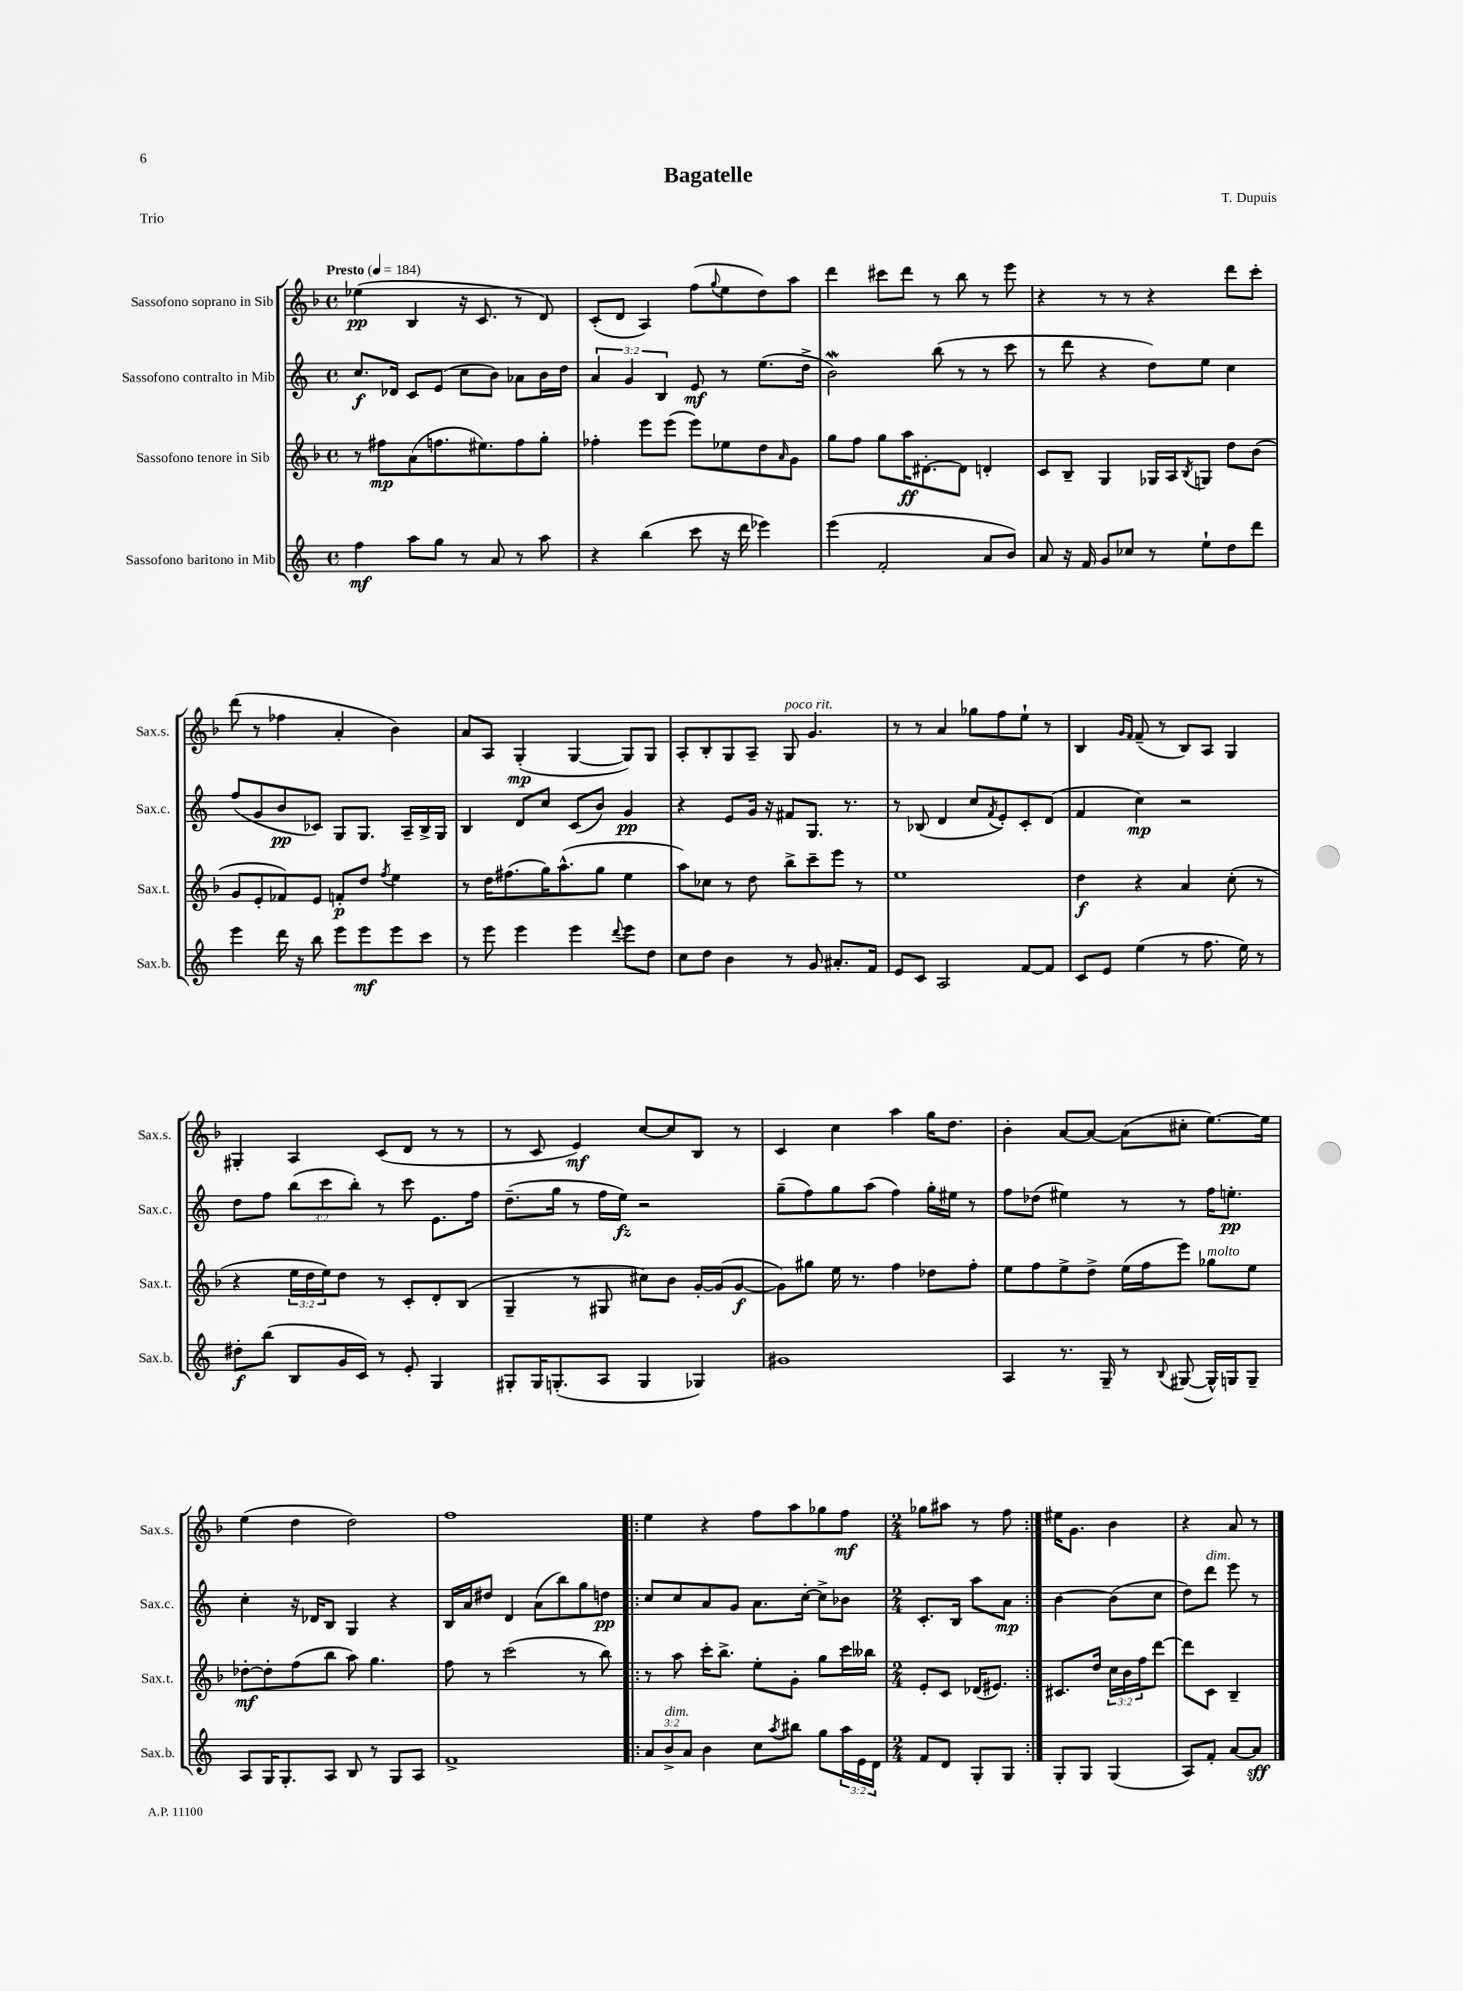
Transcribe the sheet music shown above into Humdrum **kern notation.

**kern	**kern	**kern	**kern
*staff4	*staff3	*staff2	*staff1
*clefG2	*clefG2	*clefG2	*clefG2
*k[]	*k[b-]	*k[]	*k[b-]
*M4/4	*M4/4	*M4/4	*M4/4
*met(c)	*met(c)	*met(c)	*met(c)
*MM184	*MM184	*MM184	*MM184
4ff	8r	8.cc	(4ee-
.	8ff#	.	.
.	.	16d-	.
8aa	(8a	8c	4B-
8gg	8.ff	(8e	.
8r	.	8cc	16r
.	8.ee#)	.	8.c
8a	.	8b)	.
8r	8ff	8a-	8r
8aa	8gg'	16b	8d)
.	.	16dd	.
=	=	=	=
4r	4ff-'	6a	(8c'
.	.	.	8d
.	.	6g	.
(4bb	8eee	.	4A)
.	.	6B	.
.	(8eee	.	.
8ccc	8eee)	8e	(8ff
.	.	.	8qqgg
16r	8ee-	8r	8ee
16ddd	.	.	.
4eee-)	8dd	(8.ee	8dd)
.	16qqa	.	.
.	8g	.	8aa
.	.	16dd^	.
=	=	=	=
(4eee	8gg	2b)	4ddd
.	8ff	.	.
2f'	8gg	.	8ccc#
.	16aa	.	8ddd
.	[8.d#'	.	.
.	.	(8bb	8r
.	8d#]	8r	8bb-
8a	4d'	8r	8r
8b)	.	8ccc	8eee
=	=	=	=
8a	8c	8r	4r
16r	8B-~	8ddd	.
16f	.	.	.
8g	4G	4r	8r
8cc-	.	.	8r
8r	16G-	8dd)	4r
.	16A	.	.
.	8qB-	.	.
8ee`	8G	8ee	.
8dd	8dd	4cc	8ddd
8ddd	(8b-	.	8ccc'
=	=	=	=
4eee	8g	(8ff	(8ddd
.	8e'	8g	8r
16ddd	8f-)	8b	4ff-
16r	.	.	.
8bb	8e	8c-)	.
8eee	8f'	8G	4a'
8eee	8dd	8.G	.
.	8qff	.	.
8eee	4ee	.	4b-)
.	.	16A~	.
8ccc	.	16B^	.
.	.	16G	.
=	=	=	=
8r	8r	4B	8a
8eee	16dd	.	8A
.	(8.ff#	.	.
4eee	.	8d	(4G'
.	16gg)	8cc	.
.	(8.aa^^	.	.
4eee	.	(8c	[4G
.	8gg	8b)	.
8qqddd	.	.	.
8eee	4ee	4g	8G])
8dd	.	.	8G
=	=	=	=
8cc	8aa)	4r	8A'
8dd	8cc-	.	8B-'
4b	8r	8e	8G
.	8dd	16g	8A~
.	.	16r	.
8r	8bb-^	8f#	8G
8g	8ccc~	8.G	4.g
8.a#'	8eee	.	.
.	.	8.r	.
.	8r	.	.
16f	.	.	.
=	=	=	=
8e	1ee	8r	8r
8c	.	(8B-	8r
2A	.	4d	4a
.	.	8cc	8gg-
.	.	8qf	.
.	.	8e')	8ff
[8f	.	8c'	8ee`
8f]	.	(8d	8r
=	=	=	=
8c	4dd	4f	4B-
8e	.	.	.
.	.	.	16qqg
.	.	.	16qqf
(4ee	4r	4cc)	(8f~
.	.	.	8r
8r	4a	2r	8B-)
8.ff	.	.	8A
.	(8cc'	.	4G
16ee)	.	.	.
8r	8r	.	.
=	=	=	=
8dd#'	4r	8dd	4G#'
(8bb	.	8ff	.
8B	24ee	(12bb	4A
.	24dd	.	.
.	24ee)	12ccc	.
16g	8dd	.	.
.	.	12bb')	.
16c)	.	.	.
8r	8r	8r	(8c
8e'	8c'	8ccc	8d
4G	8d'	8.e	8r
.	(8B-	.	8r
.	.	16ff	.
=	=	=	=
8G#'	4G~	(8.dd~	8r
16G#	.	.	8c
(8.G'	.	16gg	.
.	8r	8r	4e)
8A	8G#	16ff	.
.	.	16ee)	.
4G	8cc#)	2r	[8cc
.	8b-	.	8cc]
4G-)	[16g'	.	8B-
.	(16g]	.	.
.	[8g	.	8r
=	=	=	=
1g#	8g])	(8gg~	4c
.	8gg#	8ff)	.
.	16ee	8gg	4cc
.	8.r	.	.
.	.	(8aa	.
.	4ff	4ff)	4aa
.	8dd-	16gg'	16gg
.	.	16ee#	8.dd
.	8ff'	8r	.
=	=	=	=
4A	8ee	8ff	4b-'
.	8ff	(8dd-	.
8.r	8ee^	4ee#)	[8a
.	8dd^	.	8a_
16G~	.	.	.
8r	(16ee	8r	(8a]
.	16ff	.	.
8qqB	.	.	.
([8G#	8eee)	8r	8cc#'
16G#^^])	8gg-	16ff	[8.ee)
16G	.	8.ee'	.
8G~	8ee	.	.
.	.	.	16ee]
=	=	=	=
8A	[8dd-'	4cc'	(4ee
16G	8dd-']	.	.
8.G'	.	.	.
.	(8ff	16r	4dd
.	.	16d-	.
8A	8bb-	8B	.
8B	8aa)	4G	2dd)
8r	4.gg	.	.
8G	.	4r	.
8A	.	.	.
=	=	=	=
1f^	8ff	16B	1ff
.	.	16a	.
.	8r	8dd#	.
.	(2ccc	4d	.
.	.	(8a	.
.	.	8bb)	.
.	8r	8gg	.
.	8bb-)	8dd	.
=!|:	=!|:	=!|:	=!|:
12a	8r	8cc	4ee
12b^	.	.	.
.	8aa	8cc	.
12a	.	.	.
4b	16ccc'	8a	4r
.	8.bb-^	.	.
.	.	8g	.
8cc	8ee'	8.a	8ff
8qaa	.	.	.
8bb#	8g'	.	8aa
.	.	[16cc'	.
8gg	8gg	8cc^]	8gg-
24aa	16ccc	8b-	8ff
24e	.	.	.
.	16bb--	.	.
24d	.	.	.
=	=	=	=
*M2/4	*M2/4	*M2/4	*M2/4
8f	8e'	8.c'	8gg-
8d	8c	.	8aa#
.	.	16B	.
8G'	(16d-	8aa	8r
.	8.e#)	.	.
8G	.	8a	8ff
=:|!	=:|!	=:|!	=:|!
8G'	8.c#	[4b	16ee#
.	.	.	8.g
8G	.	.	.
.	16dd	.	.
(4G	24cc	(8b]	4b-
.	24b-	.	.
.	24ff	.	.
.	[8ddd	8cc	.
=	=	=	=
8A)	8ddd]	8dd)	4r
8f'	8c	8ddd	.
[8a	4B-~	8eee	8a
8a]	.	8r	8r
==	==	==	==
*-	*-	*-	*-
